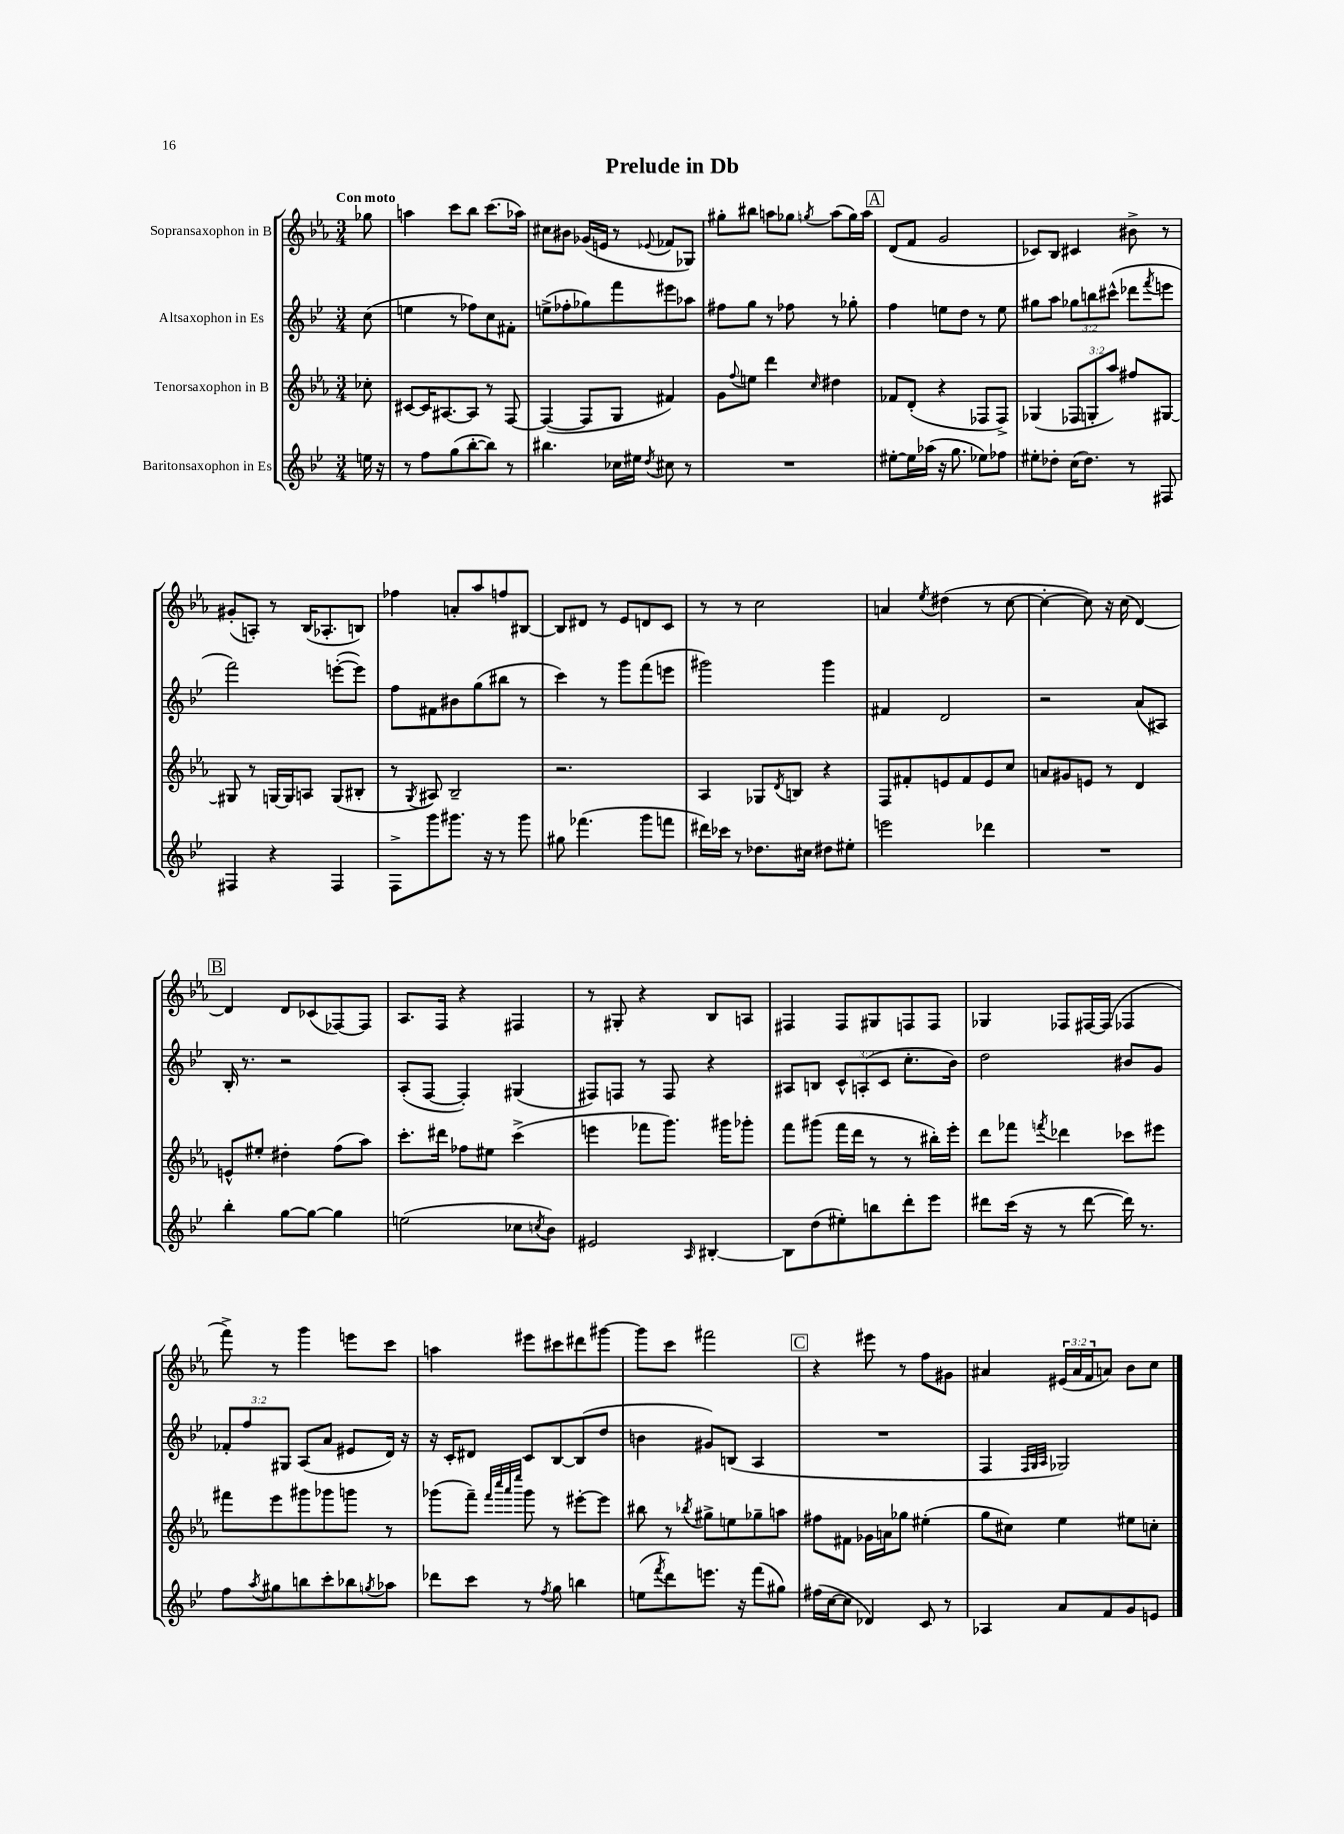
\header { title = "Prelude in Db" }
<<
\new StaffGroup <<
\new Staff = "s0" \with { instrumentName = "Sopransaxophon in B" } {
    \clef treble \key ees \major \numericTimeSignature \time 3/4 \override Staff.TupletNumber.text = #tuplet-number::calc-fraction-text \partial 8 \tempo "Con moto"
    ges''8 |
    a''4 c'''8 bes''8 c'''8.( aes''16) |
    cis''8 bis'8 ges'16( e'16 r8 \appoggiatura { ees'8 } fes'8 ges8) |
    gis''8-. bis''8 a''8 ges''8 \acciaccatura { g''8 } a''8( g''16) a''16 |
    \mark \markup { \box "A" } d'8( f'8 g'2 |
    ces'8) bes8 cis'4 bis'8-> r8 |
    gis'8-.( a8-.) r8 bes16( aes8.-. b8) |
    fes''4 a'8-. aes''8 f''8 bis8~ |
    bis8 dis'8 r8 ees'8 d'8 c'8 |
    r8 r8 c''2 |
    a'4 \acciaccatura { ees''8 } dis''4( r8 c''8~ |
    c''4~-. c''8) r16 c''16( d'4~) |
    \mark \markup { \box "B" } d'4 d'8 ces'8( fes8~) fes8 |
    aes8. f16 r4 fis4 |
    r8 gis8-. r4 bes8 a8 |
    fis4 fis8 gis8 f8 f8 |
    ges4 fes8 fis16~ fis16( fes4 |
    f'''8->) r8 g'''4 e'''8 c'''8 |
    a''4 eis'''8 cis'''8 dis'''8 gis'''8~ |
    gis'''8 c'''8 fis'''2 |
    \mark \markup { \box "C" } r4 eis'''8 r8 f''8 gis'8 |
    ais'4 \tuplet 3/2 { eis'16( ais'16 f'16 } a'8) bes'8 c''8 \bar "|." |
}
\new Staff = "s1" \with { instrumentName = "Altsaxophon in Es" } {
    \clef treble \key bes \major \numericTimeSignature \time 3/4 \override Staff.TupletNumber.text = #tuplet-number::calc-fraction-text \partial 8
    c''8( |
    e''4 r8 fes''8) c''8 fis'8-. |
    e''8->( fes''8-. ges''8) f'''8 eis'''8 aes''8 |
    fis''8 g''8 r8 fes''8 r8 ges''8-. |
    \mark \markup { \box "A" } f''4 e''8 d''8 r8 e''8 |
    gis''8 a''8 \tuplet 3/2 { ges''8 b''8 cis'''8-^( } des'''8 \acciaccatura { f'''8 } e'''8 |
    f'''2) e'''8~-.( e'''8) |
    f''8 fis'8 bis'8 g''8( bis''8 r8 |
    c'''4) r8 g'''8 f'''8( e'''8 |
    gis'''2) gis'''4 |
    fis'4 d'2 |
    r2 a'8( ais8) |
    \mark \markup { \box "B" } bes16-. r8. r2 |
    a8-.( f8~ f4-.) gis4( |
    fis8) f8 r8 f8 r4 |
    ais8 b8 \tuplet 3/2 { c'8-^ a8-.( c'8 } c''8.-. bes'16) |
    d''2 bis'8 g'8 |
    \tuplet 3/2 { fes'8-. f''8 gis8 } a8( a'8 eis'8 d'16) r16 |
    r16 c'16-. dis'8 c'8 bes8~ bes8( d''8 |
    b'4 gis'8) b8( a4 |
    \mark \markup { \box "C" } R2. |
    f4 \grace { f32 g32 a32 } ges2) \bar "|." |
}
\new Staff = "s2" \with { instrumentName = "Tenorsaxophon in B" } {
    \clef treble \key ees \major \numericTimeSignature \time 3/4 \override Staff.TupletNumber.text = #tuplet-number::calc-fraction-text \partial 8
    ces''8-. |
    cis'8~ cis'16 ais8.~ ais8 r8 f8~ |
    f4~( f8 g8 fis'4) |
    g'8 \appoggiatura { f''8 } e''8 d'''4 \grace { c''16 } dis''4 |
    \mark \markup { \box "A" } fes'8 d'8-.( r4 fes8 fes8->) |
    ges4( \tuplet 3/2 { fes8 g8-. aes''8) } fis''8 gis8~ |
    gis8 r8 g16~ g16 a8 g8( bis8-. |
    r8 \acciaccatura { g8 } ais8) bes2-- |
    r2. |
    aes4 ges8 \acciaccatura { d'8 } b8 r4 |
    f8 fis'8-. e'8 fis'8 e'8 c''8 |
    a'8 gis'8 e'8 r8 d'4 |
    \mark \markup { \box "B" } e'8-^ eis''8-. dis''4-. f''8( aes''8) |
    c'''8.-. dis'''16 fes''8 eis''8 c'''4->( |
    e'''4 fes'''8 g'''8.) gis'''16 ges'''8-. |
    f'''8 gis'''8( f'''16 d'''16 r8 r8 bis''16-.) ees'''16-. |
    d'''8 fes'''8 \acciaccatura { f'''8 } des'''4 ces'''8 eis'''8 |
    fis'''8 ees'''8 gis'''8 ges'''8 g'''8 r8 |
    ges'''8( f'''8--) \grace { f'''32 c''''32 aes'''32 ees''''32 } ges'''8 r8 eis'''8~-. eis'''8 |
    bis''8 r8 \acciaccatura { bes''8 } gis''8-> e''8 ges''8-- a''8 |
    \mark \markup { \box "C" } fis''8 fis'8 ges'16 a'16 ges''8 eis''4-.( |
    g''8 cis''8) ees''4 eis''8 c''8-. \bar "|." |
}
\new Staff = "s3" \with { instrumentName = "Baritonsaxophon in Es" } {
    \clef treble \key bes \major \numericTimeSignature \time 3/4 \partial 8
    e''16 r16 |
    r8 f''8 g''8( bes''8~-. bes''8) r8 |
    bis''4. ces''16 eis''16 \acciaccatura { d''8 } cis''8 r8 |
    R2. |
    \mark \markup { \box "A" } eis''8~-. eis''16 aes''16( r16 g''8. ees''8) fes''8 |
    eis''8-. des''8-. c''16( des''8.) r8 fis8 |
    fis4 r4 fis4 |
    f8-> g'''8 gis'''8. r16 r8 gis'''8 |
    gis''8 fes'''4.( g'''8 f'''8 |
    dis'''16) ces'''16 r8 des''8. cis''16 dis''8 eis''8-. |
    e'''2 des'''4 |
    R2. |
    \mark \markup { \box "B" } bes''4-. g''8~ g''8~ g''4 |
    e''2( ces''8 \acciaccatura { c''8 } bes'8) |
    eis'2 \grace { a16 } bis4~-. |
    bis8 d''8( eis''8-.) b''8 d'''8-. ees'''8 |
    dis'''8 c'''16( r16 r8 dis'''8~ dis'''16) r8. |
    f''8 \acciaccatura { a''8 } gis''8 b''8 c'''8-. bes''8 \acciaccatura { g''8 } aes''8 |
    des'''8 c'''8 r8 \acciaccatura { f''8 } g''8 b''4 |
    e''8( \acciaccatura { f'''8 } d'''8) e'''8. r16 f'''8( gis''8) |
    \mark \markup { \box "C" } fis''16( c''16~ c''8 des'4) c'8 r8 |
    aes4 a'8 f'8 g'8 e'8 \bar "|." |
}
>>
>>
\layout { \context { \Score \remove "Bar_number_engraver" } }
